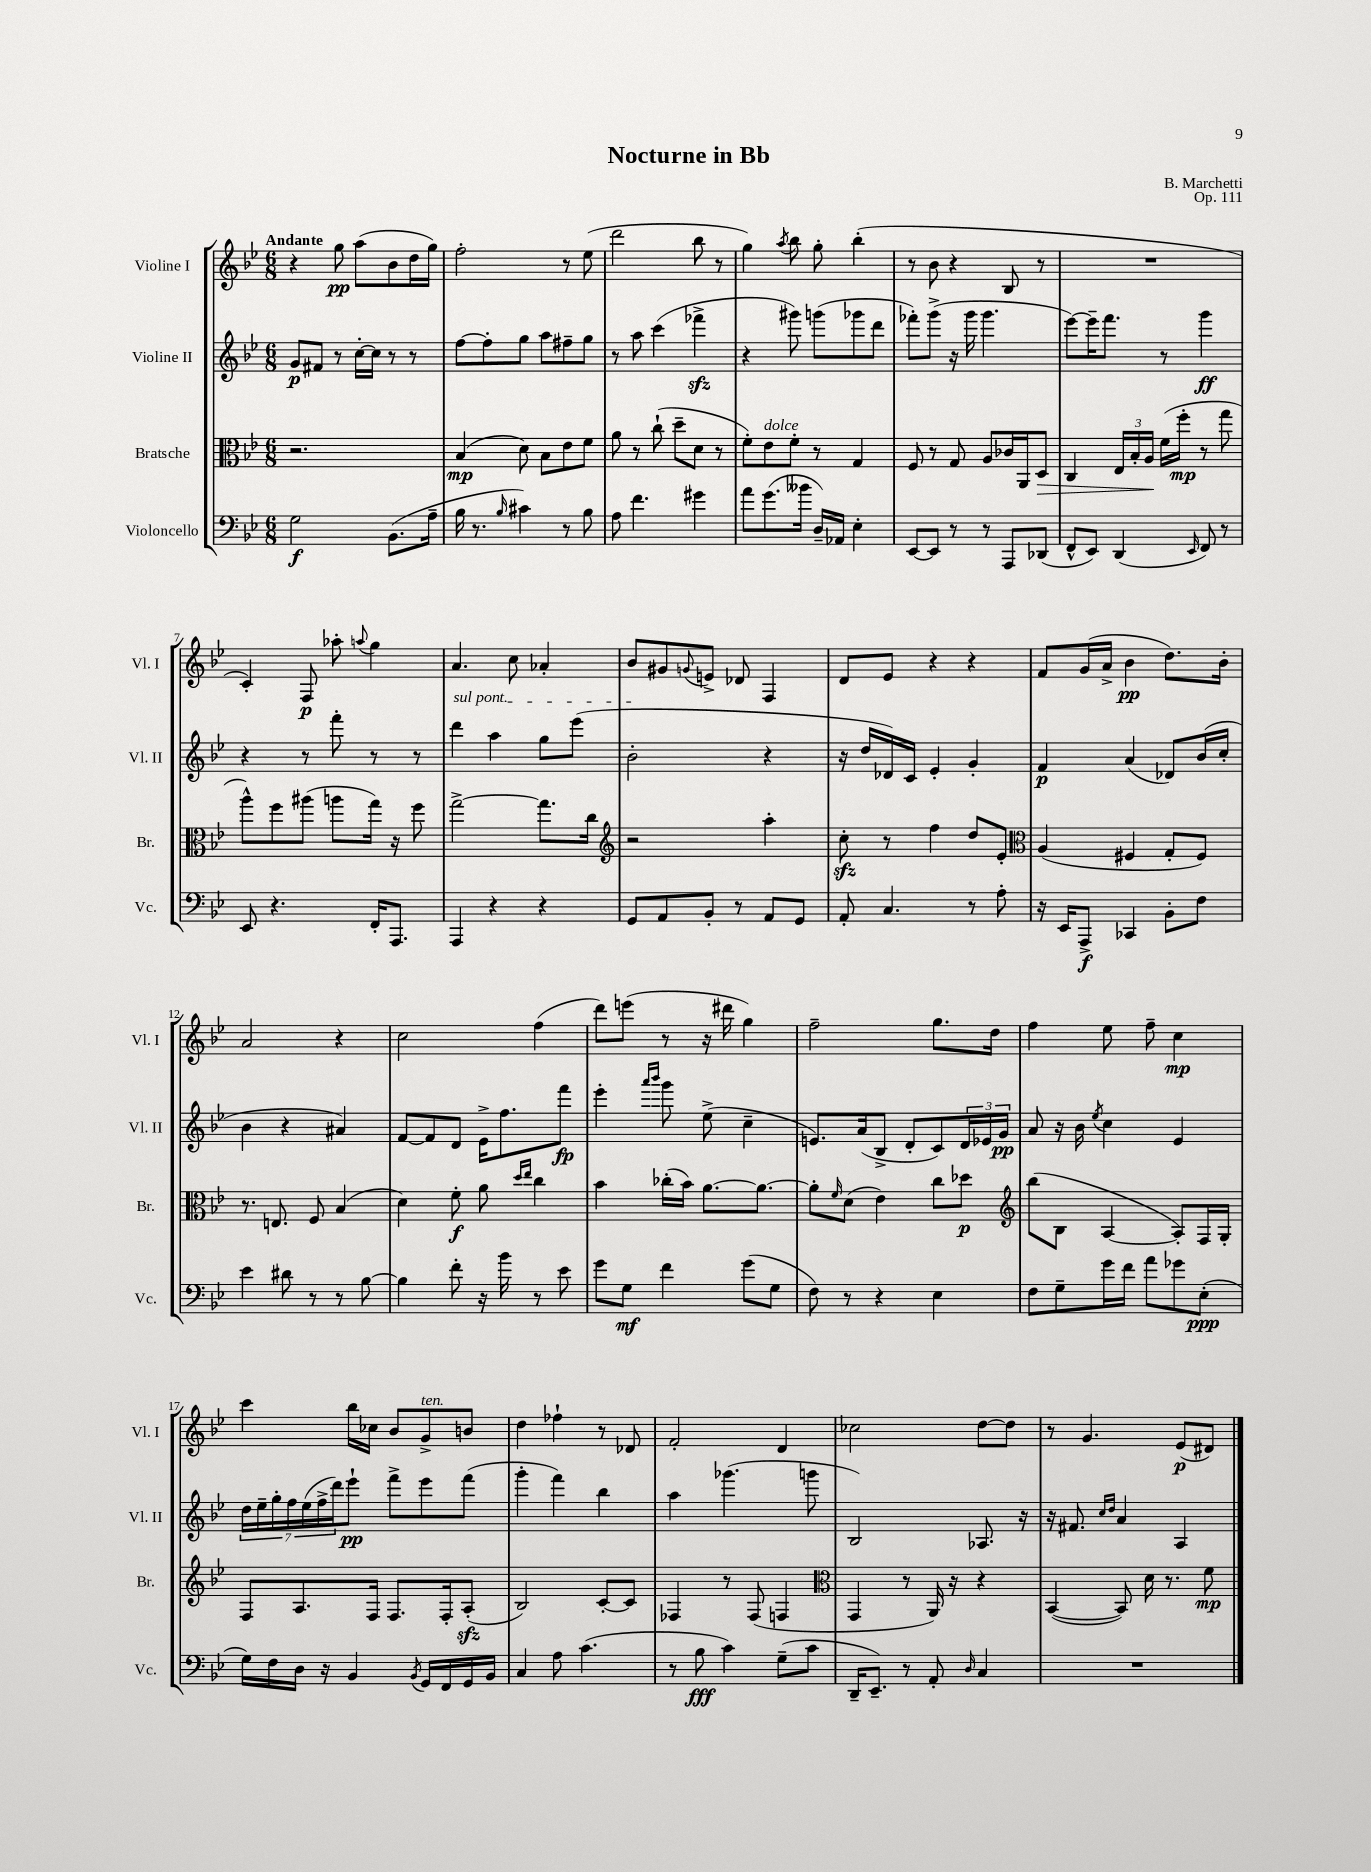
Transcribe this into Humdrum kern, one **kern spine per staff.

**kern	**kern	**kern	**kern
*staff4	*staff3	*staff2	*staff1
*clefF4	*clefC3	*clefG2	*clefG2
*k[b-e-]	*k[b-e-]	*k[b-e-]	*k[b-e-]
*M6/8	*M6/8	*M6/8	*M6/8
2G	2.r	8g	4r
.	.	8f#	.
.	.	8r	8gg
.	.	[16cc'	(8aa
.	.	16cc]	.
(8.BB-	.	8r	8b-
.	.	8r	16dd
16A~	.	.	16gg)
=	=	=	=
16B-	(4B-	[8ff	2ff'
8.r	.	.	.
.	.	8ff']	.
16qqB-	.	.	.
4c#)	8d)	8gg	.
.	8B-	8aa	.
8r	8e-	8ff#~	8r
8B-	8f	8gg	(8ee-
=	=	=	=
8A	8a	8r	2ddd
4.f	8r	8aa	.
.	(8cc`	(4ccc	.
.	8dd~	.	.
4g#	8d	4fff-^	8bb-
.	8r	.	8r
=	=	=	=
8a	8f')	4r	4gg)
(8.g	8e-	.	.
.	.	.	8qaa
.	8f'	8ggg#)	8bb-
16b--	.	.	.
16D~)	8r	(8ggg	8gg'
16AA-	.	.	.
4E-'	4G	8ggg-	(4bb-'
.	.	8ddd	.
=	=	=	=
[8EE-	8F	8fff-')	8r
8EE-]	8r	(8ggg^	8b-
8r	8G	16r	4r
.	.	16ggg	.
8r	8A	4.ggg	.
8AAA	16c-	.	8B-
.	16AA	.	.
(8DD-	8D	.	8r
=	=	=	=
8FF^^	4C	[8eee-)	2.r
8EE-)	.	16eee-~]	.
.	.	8.fff	.
(4DD	24E-	.	.
.	24B-'	.	.
.	24A	.	.
.	(16f	8r	.
.	16ff'	.	.
16qqEE-	.	.	.
8FF)	8r	4ggg	.
8r	8gg	.	.
=	=	=	=
8EE-	8aa^^)	4r	4c')
4.r	8ff	.	.
.	(8aa#	8r	8F
.	8aa	8fff'	8aa-'
.	.	.	8qqaa
16FF'	16gg)	8r	4gg
8.AAA	16r	.	.
.	8ff	8r	.
=	=	=	=
4AAA	[2gg^	4ddd	4.a
4r	.	4aa	.
.	.	.	8cc
4r	8.gg]	8gg	4a-'
.	.	(8eee-	.
.	16cc	.	.
=	=	=	=
*	*clefG2	*	*
8GG	2r	2b-'	8b-
8AA	.	.	8g#
.	.	.	8qqg
8BB-'	.	.	8e^
8r	.	.	8d-
8AA	4aa'	4r	4F
8GG	.	.	.
=	=	=	=
8AA'	8cc'	16r	8d
.	.	16dd	.
4.C	8r	16d-)	8e-
.	.	16c	.
.	4ff	4e-'	4r
8r	8dd	4g'	4r
8A'	8e-'	.	.
=	=	=	=
*	*clefC3	*	*
16r	(4A	4f	8f
16EE-	.	.	.
8AAA^	.	.	(16g
.	.	.	16a^
4CC-	4F#	(4a	4b-
8BB-'	8G'	8d-)	8.dd)
8F	8F#)	(16b-	.
.	.	16cc'	16b-'
=	=	=	=
4e-	8.r	4b-	2a
.	8.E	.	.
8d#	.	4r	.
8r	8F	.	.
8r	(4B-	4a#)	4r
[8B-	.	.	.
=	=	=	=
4B-]	4d)	[8f	2cc
.	.	8f]	.
8f'	8f'	8d	.
16r	8a	16e-^	.
16b-	.	8.ff	.
.	16qqdd	.	.
.	16qqee-	.	.
8r	4cc	.	(4ff
8e-	.	8fff	.
=	=	=	=
8g	4b-	4eee-'	8ddd)
8G	.	.	(8eee
.	.	16qqaaa	.
.	.	16qqbbb-	.
4f	(16cc-'	8ggg	8r
.	16b-)	.	.
.	[8.a	(8ee-^	16r
.	.	.	16ddd#
(8g	.	4cc~	4gg)
.	8.a_	.	.
8G	.	.	.
=	=	=	=
8F)	8a']	8.e)	2ff~
.	16qqf	.	.
8r	(8d	.	.
.	.	(16a	.
4r	4e-)	8B-^	.
.	.	8d'	.
4E-	8cc	8c)	8.gg
.	8dd-	24d	.
.	.	24e-	.
.	.	.	16dd
.	.	24g	.
=	=	=	=
*	*clefG2	*	*
8F	(8bb-	8a	4ff
8G~	8B-	16r	.
.	.	16b-	.
.	.	8qee-	.
16g	[4A	4cc	8ee-
16f	.	.	.
8a	.	.	8ff~
8g-	8A'])	4e-	4cc
(8E-'	16F	.	.
.	16G'	.	.
=	=	=	=
16G)	8F	28dd	4ccc
.	.	28ee-~	.
16F	.	.	.
.	.	28gg'	.
.	.	28ff	.
16D	8.A	.	.
.	.	(28ee-	.
.	.	28ff^	.
16r	.	.	.
.	.	28ddd)	.
4BB-	.	8eee-`	16bb-
.	16F	.	16cc-
.	8.F	8fff^	8b-
8qBB-	.	.	.
16GG	.	8eee-	8g^
16FF	16F'	.	.
16GG	(8A'	(8fff	8b
16BB-	.	.	.
=	=	=	=
4C	2B-)	4ggg'	4dd
8A	.	4fff)	4ff-`
(4.c	.	.	.
.	[8c'	4bb-	8r
.	8c]	.	8d-
=	=	=	=
8r	4F-	4aa	2f'
8B-	.	.	.
4c)	8r	(4.ggg-	.
.	(8F-	.	.
(8G~	4F	.	4d
8c	.	8ggg	.
=	=	=	=
*	*clefC3	*	*
16DD~	4GG	2B-)	2cc-
8.EE-~)	.	.	.
8r	8r	.	.
8AA'	16AA)	.	.
.	16r	.	.
16qqD	.	.	.
4C	4r	8.A-	[8dd
.	.	.	8dd]
.	.	16r	.
=	=	=	=
2.r	([4BB-	16r	8r
.	.	8.f#	.
.	.	.	4.g
.	.	16qqcc	.
.	.	16qqdd	.
.	8BB-])	4a	.
.	16d	.	.
.	8.r	.	.
.	.	4A	(8e-
.	8f	.	8d#)
==	==	==	==
*-	*-	*-	*-
